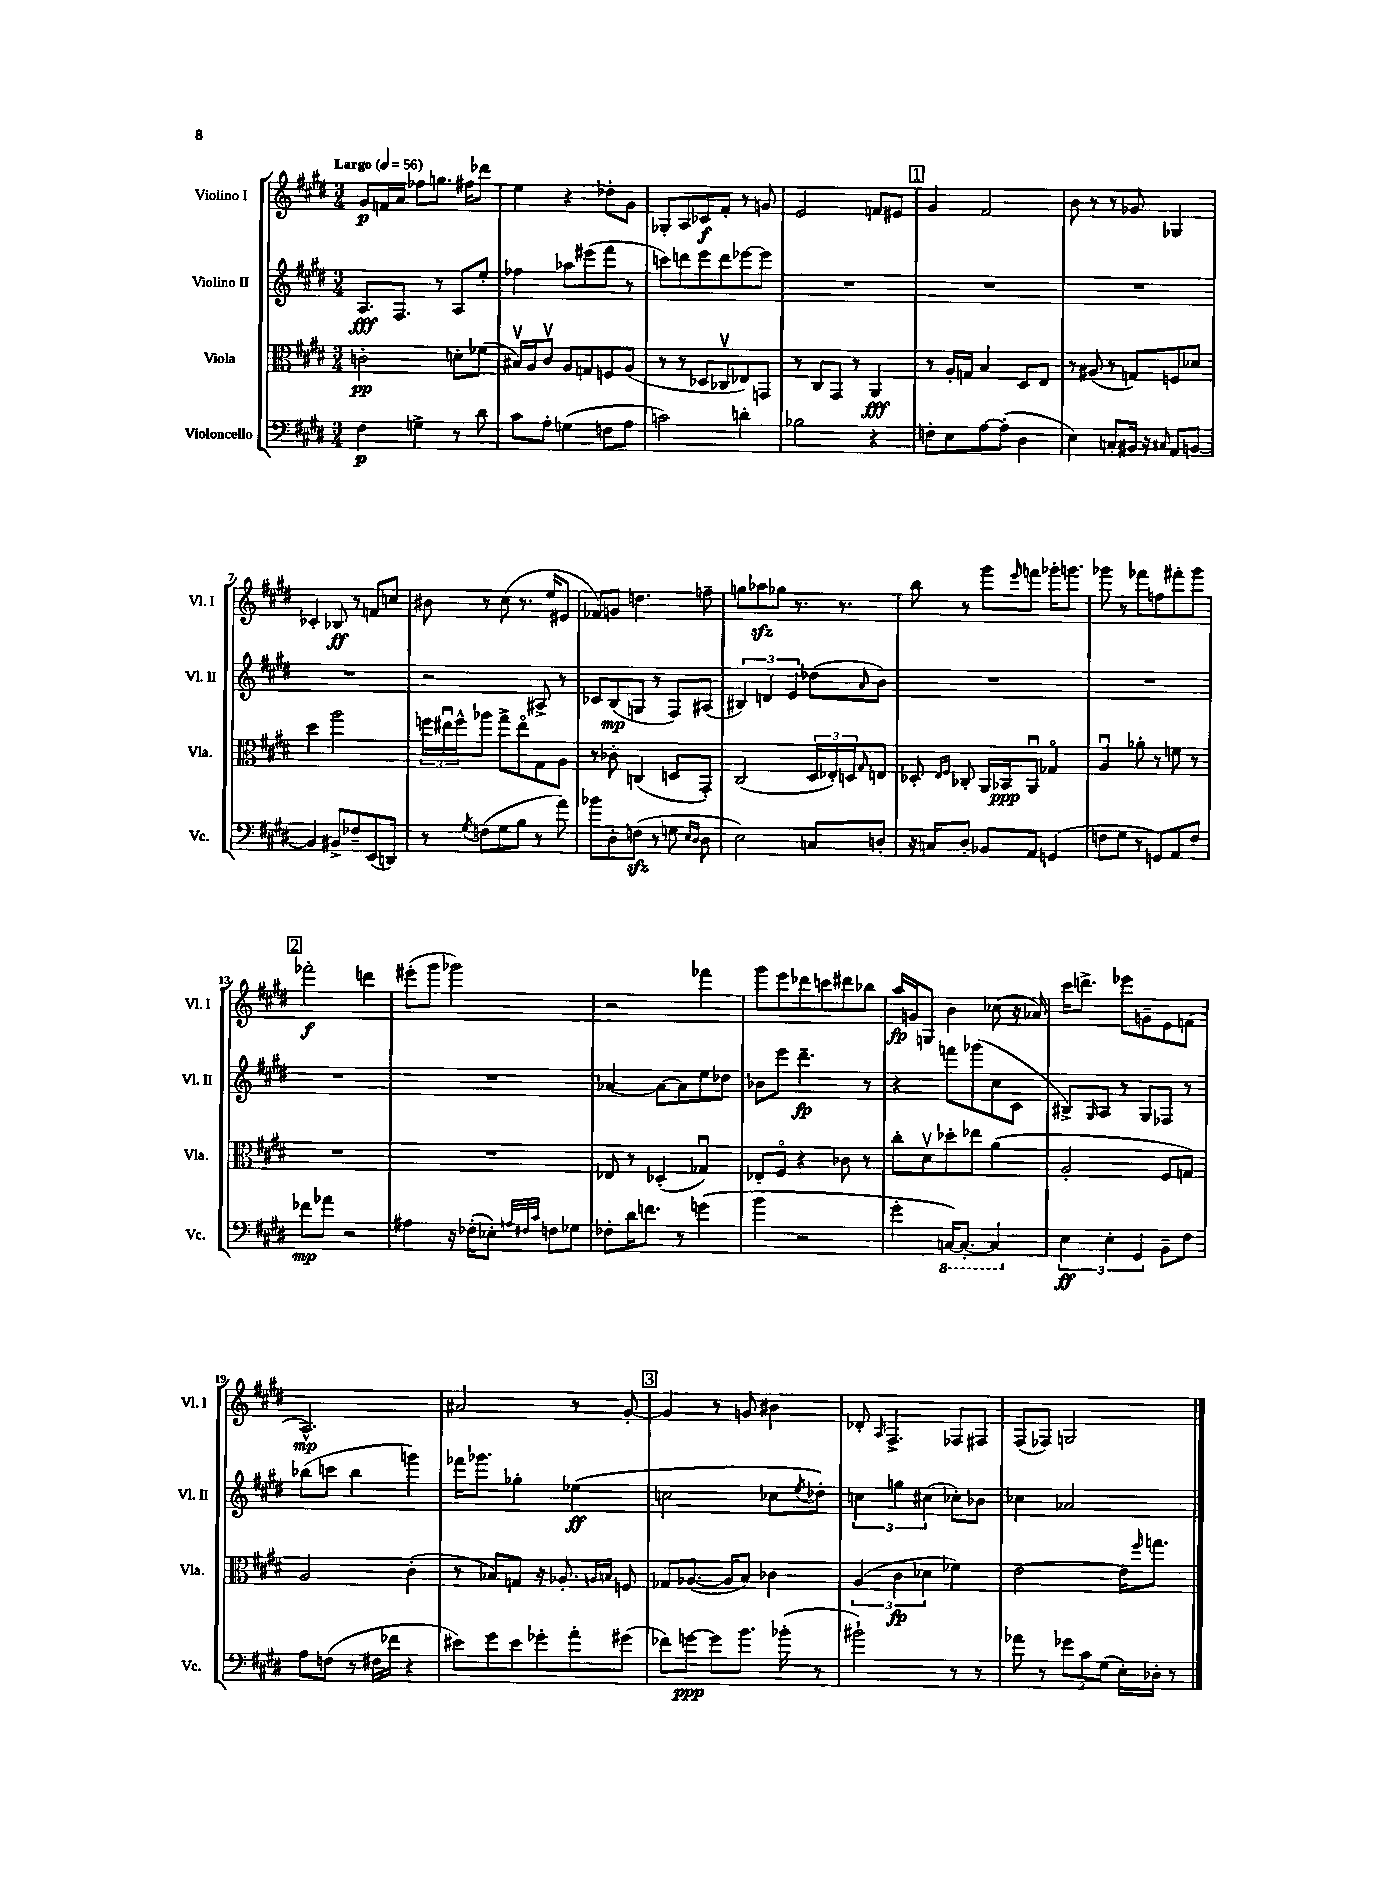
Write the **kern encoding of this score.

**kern	**dynam	**kern	**dynam	**kern	**dynam	**kern	**dynam
*part4	*part4	*part3	*part3	*part2	*part2	*part1	*part1
*staff4	*staff4	*staff3	*staff3	*staff2	*staff2	*staff1	*staff1
*I"Violoncello	*	*I"Viola	*	*I"Violino II	*	*I"Violino I	*
*I'Vc.	*	*I'Vla.	*	*I'Vl. II	*	*I'Vl. I	*
*clefF4	*	*clefC3	*	*clefG2	*	*clefG2	*
*k[f#c#g#d#]	*	*k[f#c#g#d#]	*	*k[f#c#g#d#]	*	*k[f#c#g#d#]	*
*M3/4	*	*M3/4	*	*M3/4	*	*M3/4	*
*MM56	*	*MM56	*	*MM56	*	*MM56	*
=1	=1	=1	=1	=1	=1	=1	=1
!	!	!	!	!	!	!LO:TX:a:B:t=Largo	!
4F#\	p	2cn'\	pp	8.A/L	fff	8g#/L	p
.	.	.	.	.	.	16fn/L	.
.	.	.	.	8.F#/J	.	16a/JJ	.
4Gn^\	.	.	.	.	.	8ff-X\L	.
.	.	.	.	8r	.	8.ggn\J	.
8r	.	8dn'\L	.	8A/L	.	.	.
.	.	.	.	.	.	16ff#X\KL	.
8d#\	.	(8f-X\J	.	8ee'/J	.	8ddd-X\J	.
=2	=2	=2	=2	=2	=2	=2	=2
8c#\L	.	16B#Xv/LL)	.	4ff-X\	.	4ee\	.
.	.	16A/J	.	.	.	.	.
8A'\J	.	8c#v/J	.	.	.	.	.
(4Gn\	.	8A/L	.	8aa-X\L	.	4r	.
.	.	8Gn/	.	(8eee#X\	.	.	.
8Fn\L	.	8Fn/	.	8fff#\J	.	8dd-X'\L	.
8A\J	.	(8A/J	.	8r	.	8g#\J	.
=3	=3	=3	=3	=3	=3	=3	=3
2cn\)	.	8r	.	8cccn\L)	.	8G-X'/L	.
.	.	8r	.	8dddn\	.	8A/	.
.	.	8D-X/L	.	8eee\	.	8c-X/	f
.	.	8C-Xv/	.	8ddd\	.	8f#'/J	.
4dn'\	.	8E-X/)	.	[8eee-X\	.	8r	.
.	.	8GGn/J	.	8eee-\J]	.	8gn/	.
=4	=4	=4	=4	=4	=4	=4	=4
2B-X\	.	8r	.	2.r	.	2e/	.
.	.	8C#/L	.	.	.	.	.
.	.	8GG#/J	.	.	.	.	.
.	.	8r	.	.	.	.	.
4r	.	4AA/	fff	.	.	8fn/L	.
.	.	.	.	.	.	8e#X/J	.
!!LO:REH:place=s1:t=1
=5	=5	=5	=5	=5	=5	=5	=5
8Fn'\L	.	8r	.	2.r	.	4g#/	.
8E\	.	16A'/LL	.	.	.	.	.
.	.	16Gn/JJ	.	.	.	.	.
[8A\	.	4B/	.	.	.	2f#/	.
(8A'\J]	.	.	.	.	.	.	.
4D#\	.	8D#/L	.	.	.	.	.
.	.	8E/J	.	.	.	.	.
=6	=6	=6	=6	=6	=6	=6	=6
4E\)	.	8r	.	2.r	.	8b\	.
.	.	(8A#X/	.	.	.	8r	.
8Cn'/L	.	8r	.	.	.	8r	.
16BB#X/Jk	.	8Gn/L)	.	.	.	8g-X/	.
16r	.	.	.	.	.	.	.
16qqC#X/	.	.	.	.	.	.	.
8AA/L	.	8Fn/	.	.	.	4G-X/	.
[8BBn/J	.	8d-X/J	.	.	.	.	.
!!LO:LB:g=z
=7	=7	=7	=7	=7	=7	=7	=7
4BB/]	.	4dd#\	.	2.r	.	4c-X'/	.
8BB#X^/L	.	2aa\	.	.	.	8B-X/	ff
8F-X~/	.	.	.	.	.	8r	.
(8EE/	.	.	.	.	.	8fn/L	.
8DDn/J)	.	.	.	.	.	8ccn/J	.
=8	=8	=8	=8	=8	=8	=8	=8
8r	.	24ffn\LL	.	2r	.	8b#X\	.
.	.	24ee#Xu\	.	.	.	.	.
.	.	24ff^^\J	.	.	.	.	.
8qG#/	.	.	.	.	.	.	.
(8Fn\L	.	8aa-X\J	.	.	.	8r	.
8G#\	.	8gg#^\L	.	.	.	(8cc#\	.
8B\J	.	8ee#\	.	.	.	8.r	.
8r	.	8G#\	.	8A#X^/	.	.	.
.	.	.	.	.	.	16ee/KL	.
8a\)	.	8A\J	.	8r	.	8e#X/J	.
=9	=9	=9	=9	=9	=9	=9	=9
8b-X\L	.	8r	.	8c-X/L	.	8f-X/L)	.
8D#'\	.	8c-X'\	.	(8B/	mp	8gn/J	.
(8Fnzz\J	.	(4Cn/	.	8Gn/J	.	4.ddn\	.
8r	.	.	.	8r	.	.	.
8Gn\	.	8Dn/L	.	8F#/L)	.	.	.
16qqE/LL	.	.	.	.	.	.	.
16qqD#/JJ	.	.	.	.	.	.	.
8D#\	.	8GG#'/J)	.	(8A#X/J	.	8ffn~\	.
=10	=10	=10	=10	=10	=10	=10	=10
2E\)	.	(2C#/	.	6B#X/)	.	8ggn\L	.
.	.	.	.	.	.	8aa-Xzz\	.
.	.	.	.	6dn/	.	.	.
.	.	.	.	.	.	8gg-X\J	.
.	.	.	.	6e/	.	.	.
.	.	.	.	.	.	8.r	.
8Cn/L	.	24D#/LL	.	(8dd-X\L	.	.	.
.	.	24E-X'/)	.	.	.	.	.
.	.	.	.	.	.	8.r	.
.	.	24Dn/J	.	.	.	.	.
.	.	16qqG#/	.	16qqa/	.	.	.
8Dn'/J	.	8En/J	.	8b\J)	.	.	.
=11	=11	=11	=11	=11	=11	=11	=11
16r	.	8D-X'/	.	2.r	.	8bb\	.
16Cn/KL	.	.	.	.	.	.	.
.	.	16qqE/LL	.	.	.	.	.
.	.	16qqF#/JJ	.	.	.	.	.
8D#'/J	.	8C-X'/	.	.	.	8r	.
8BB-X/L	.	16AA/LL	.	.	.	8ggg#\L	.
.	.	16BB-X/J	ppp	.	.	.	.
.	.	.	.	.	.	16qqeee/	.
8AA/J	.	8AAu/J	.	.	.	8fffn\J	.
(4GGn/	.	4G-X/	.	.	.	16ggg-X'\KL	.
.	.	.	.	.	.	8.gggn\J	.
=12	=12	=12	=12	=12	=12	=12	=12
8Fn\L	.	4Au/	.	2.r	.	8ggg-X\	.
8G#\J	.	.	.	.	.	8r	.
8r	.	8a-X'\	.	.	.	8fff-X\L	.
8GGn/L)	.	8r	.	.	.	8ffn\	.
8AA/	.	8fn\	.	.	.	8fff#X'\	.
8F/J	.	8r	.	.	.	8ggg-\J	.
!!LO:LB:g=z
!!LO:REH:place=s1:t=2
=13	=13	=13	=13	=13	=13	=13	=13
8f-X\L	mp	2.r	.	2.r	.	2fff-X'\	f
8a-X\J	.	.	.	.	.	.	.
2r	.	.	.	.	.	.	.
.	.	.	.	.	.	4dddn\	.
=14	=14	=14	=14	=14	=14	=14	=14
4A#X\	.	2.r	.	2.r	.	(8eee#X'\L	.
.	.	.	.	.	.	8ggg#\J	.
16r	.	.	.	.	.	2ggg-X\)	.
(16F-X'\KL	.	.	.	.	.	.	.
8E-X'\J)	.	.	.	.	.	.	.
32qqAn/LLL	.	.	.	.	.	.	.
32qqF#X/	.	.	.	.	.	.	.
32qqc#/JJJ	.	.	.	.	.	.	.
8Fn\L	.	.	.	.	.	.	.
8G-X\J	.	.	.	.	.	.	.
=15	=15	=15	=15	=15	=15	=15	=15
8F-X'\L	.	8E-X/	.	[4a-X/	.	2r	.
16d#\K	.	8r	.	.	.	.	.
8.fn\J	.	.	.	.	.	.	.
.	.	(4D-X'/	.	8a-\L_	.	.	.
8r	.	.	.	8a-\]	.	.	.
(4gn\	.	4G-Xu/)	.	8ee\	.	4fff-X\	.
.	.	.	.	8dd-X\J	.	.	.
=16	=16	=16	=16	=16	=16	=16	=16
4b\	.	8E-X'/L	.	8b-X\L	.	8ggg#\L	.
.	.	8F#/J	.	8eee\J	.	8eee\	.
2r	.	4r	.	4.ddd#~\	fp	8ddd-X\	.
.	.	.	.	.	.	8cccn\	.
.	.	8c-X\	.	.	.	8ddd#X\	.
.	.	8r	.	8r	.	8bb-X\J	.
=17	=17	=17	=17	=17	=17	=17	=17
4g#'\	.	8cc#'\L	.	4r	.	16aa/LL	fp
.	.	.	.	.	.	16gn/J	.
.	.	8d#v\	.	.	.	8Gn/J	.
*8ba	*	*	*	*	*	*	*
[16CCn/KL)	.	8dd-X'\	.	8fffn\L	.	4b\	.
8.CC'/J_	.	.	.	.	.	.	.
.	.	8ee-X\J	.	(8ggg-X\	.	.	.
4CC/]	.	(4a\	.	8cc#\	.	(8cc-X\	.
.	.	.	.	8c#\J	.	16r	.
.	.	.	.	.	.	16a-X/)	.
=18	=18	=18	=18	=18	=18	=18	=18
*X8ba	*	*	*	*	*	*	*
6E\	ff	2A'/	.	8B#X^/L)	.	16ccc#\KL	.
.	.	.	.	.	.	8.dddn^\J	.
.	.	.	.	16qqG#/	.	.	.
.	.	.	.	8A/J	.	.	.
6E'\	.	.	.	.	.	.	.
.	.	.	.	8r	.	8eee-X\L	.
6GG#/	.	.	.	.	.	.	.
.	.	.	.	8G#/L	.	8gn~\	.
8BB~\L	.	8F#/L	.	8F-X/J	.	8e\	.
8F#\J	.	8Gn/J)	.	8r	.	(8fn\J	.
!!LO:LB:g=z
=19	=19	=19	=19	=19	=19	=19	=19
8A\L	.	2A/	.	(8bb-X\L	.	2.A^^/)	mp
(8Fn\J	.	.	.	8cccn\J	.	.	.
8r	.	.	.	4bb-\	.	.	.
16F#X\LL	.	.	.	.	.	.	.
16f-X\JJ	.	.	.	.	.	.	.
4r	.	(4c#'\	.	4gggn\)	.	.	.
=20	=20	=20	=20	=20	=20	=20	=20
8e#X\L)	.	8r	.	16fff-X\KL	.	2a#X/	.
.	.	.	.	8.ggg-X\J	.	.	.
8g#\	.	8B-X/L)	.	.	.	.	.
8e#\	.	8Gn/J	.	4gg-X'\	.	.	.
8g-X'\	.	16r	.	.	.	.	.
.	.	8.A-X'/	.	.	.	.	.
8a'\	.	.	.	(4ee-X\	ff	8r	.
.	.	16qqAn/LL	.	.	.	.	.
.	.	16qqBn/JJ	.	.	.	.	.
(8g#X\J	.	8Fn/	.	.	.	[8g#'/	.
!!LO:REH:place=s1:t=3
=21	=21	=21	=21	=21	=21	=21	=21
8f-X\L)	.	8G-X/L	.	2ccn\	.	4g#/]	.
[8gn\J	ppp	([8.A-X/J	.	.	.	.	.
8g\L]	.	.	.	.	.	8r	.
.	.	16A-/KL]	.	.	.	.	.
8.b\J	.	8B/J)	.	.	.	8gn/	.
.	.	4c-X\	.	8cc-X\L	.	4b#X\	.
(16b-X'\	.	.	.	.	.	.	.
.	.	.	.	8qee/	.	.	.
8r	.	.	.	8dd-X'\J)	.	.	.
=22	=22	=22	=22	=22	=22	=22	=22
2b#X`\)	.	(6A/	.	6ccn\	.	8d-X'/	.
.	.	.	.	.	.	16qqA/	.
.	.	.	.	.	.	4.F#^/	.
.	.	6c#\	fp	6ggn\	.	.	.
.	.	6d-X\	.	(6cc#X\	.	.	.
8r	.	4f-X\)	.	8cc-X'\L)	.	8F-X/L	.
8r	.	.	.	8b-X\J	.	8F#X/J	.
=23	=23	=23	=23	=23	=23	=23	=23
8a-X\	.	[2e\	.	4cc-X\	.	(8F#/L	.
8r	.	.	.	.	.	8F-X/J)	.
12g-X\L	.	.	.	2a-X/	.	2Gn/	.
12c#\	.	.	.	.	.	.	.
(12G#\J	.	.	.	.	.	.	.
16E'\LL)	.	16e\KL]	.	.	.	.	.
.	.	16qqff#/	.	.	.	.	.
16D-X'\JJ	.	8.ggn\J	.	.	.	.	.
8r	.	.	.	.	.	.	.
==	==	==	==	==	==	==	==
*-	*-	*-	*-	*-	*-	*-	*-
